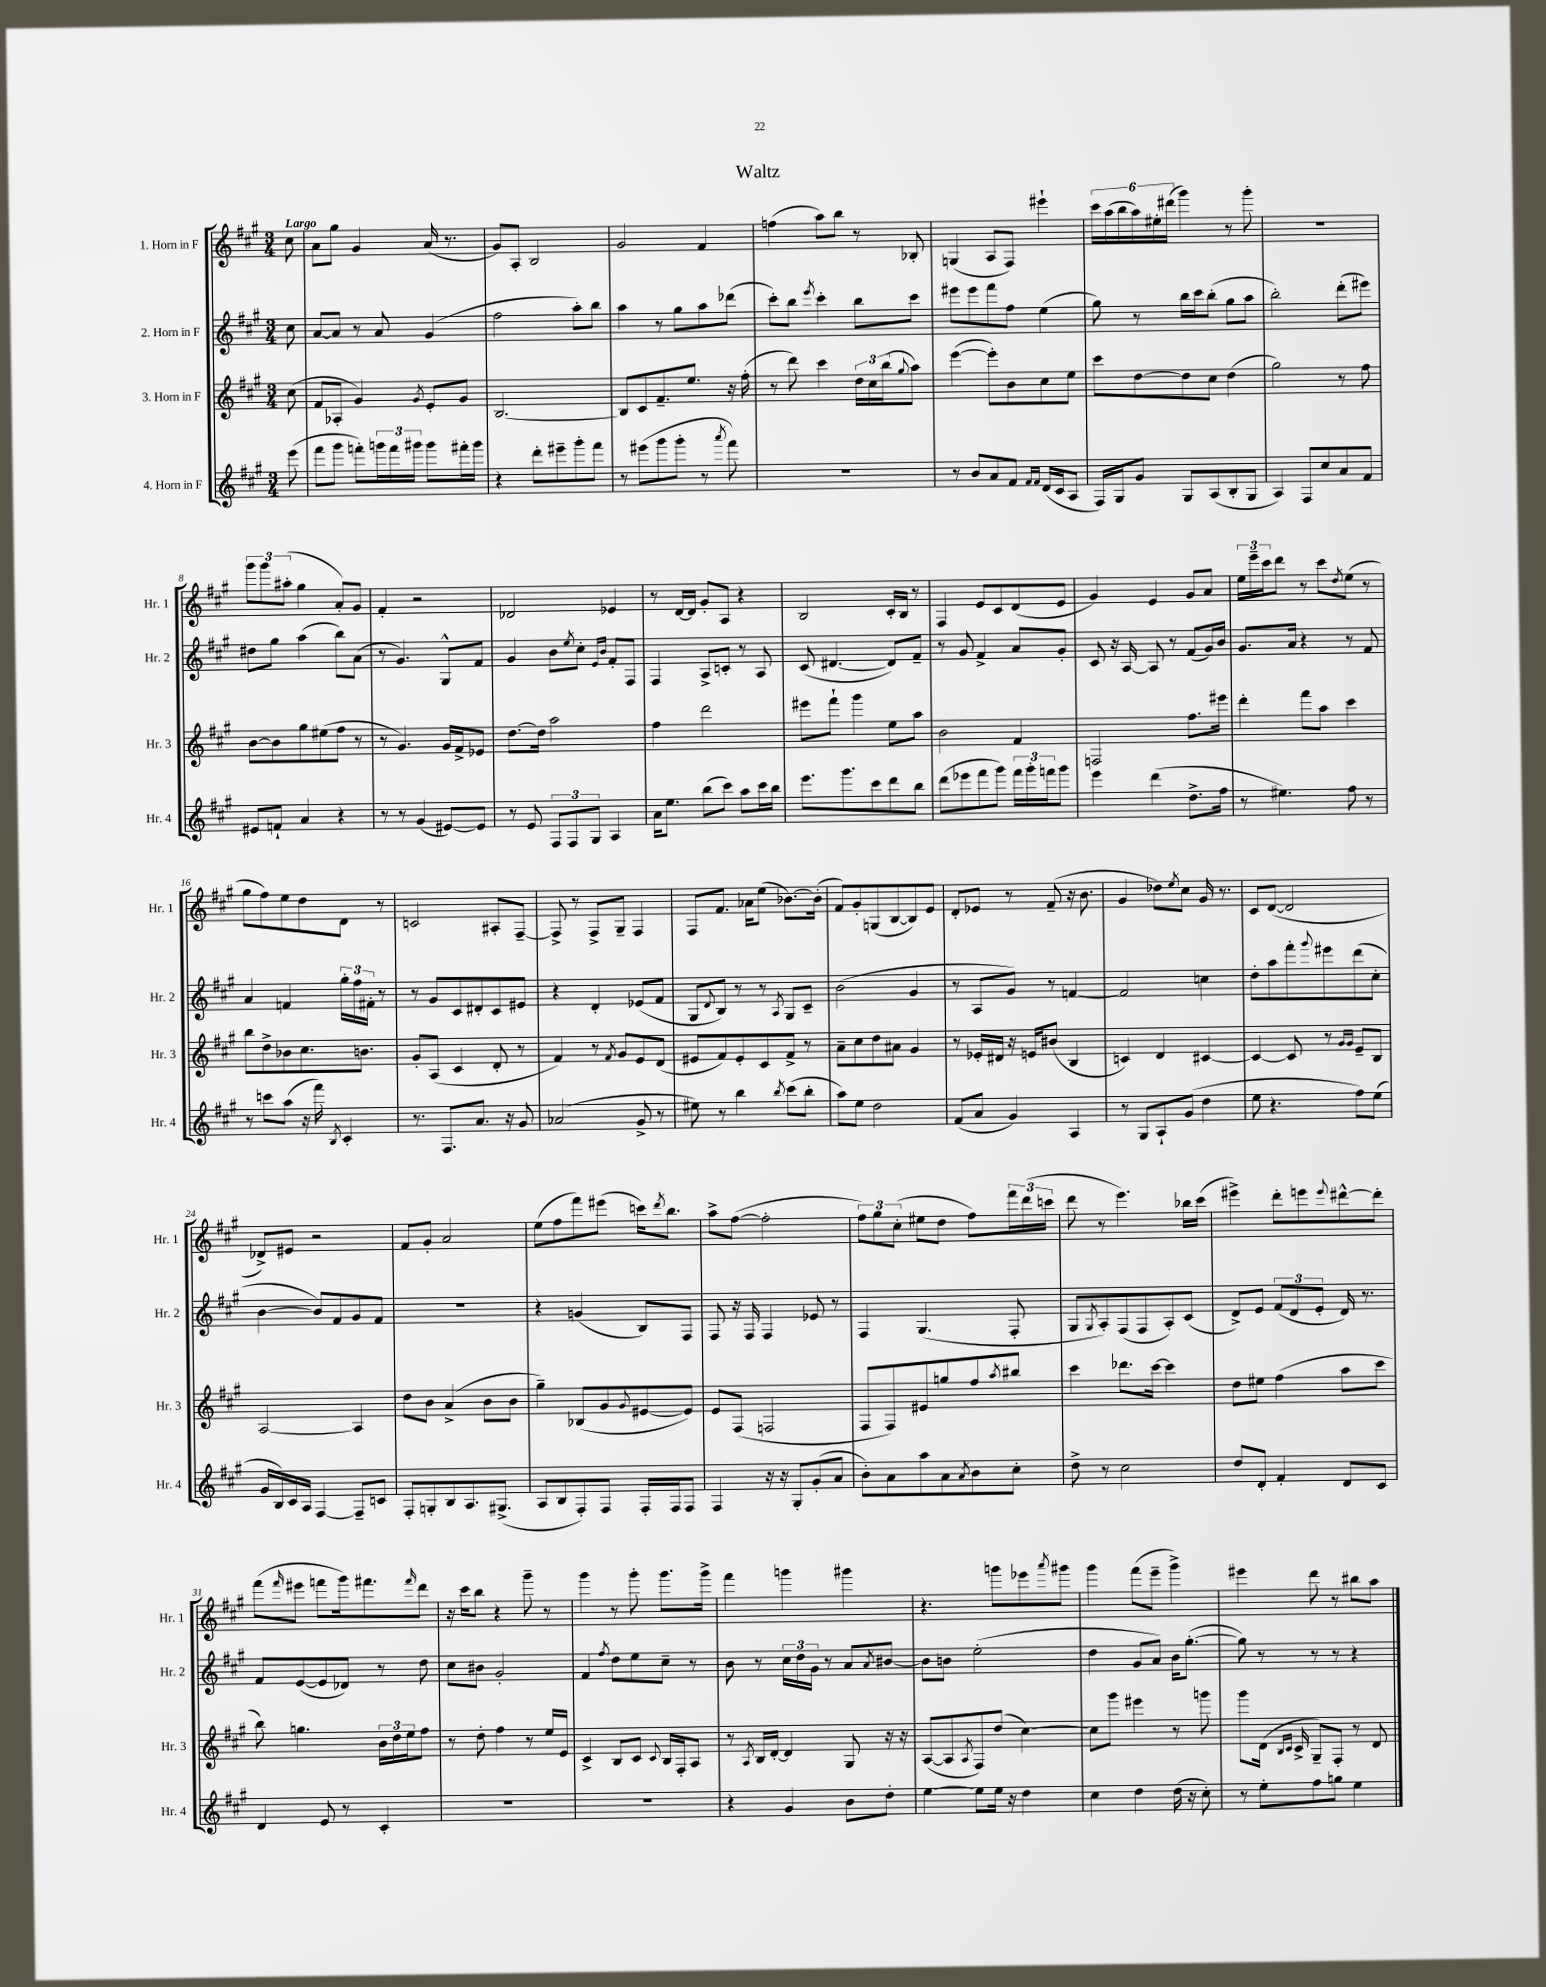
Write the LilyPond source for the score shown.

\header { title = "Waltz" }
<<
\new StaffGroup <<
\new Staff = "s0" \with { instrumentName = "1. Horn in F" shortInstrumentName = "Hr. 1" } {
    \clef treble \key a \major \numericTimeSignature \time 3/4 \partial 8 \tempo "Largo"
    cis''8 |
    a'8 gis''8 gis'4 a'16( r8. |
    gis'8) a8-. b2 |
    gis'2 fis'4 |
    f''4( a''8) b''8 r8 bes8-. |
    g4( a8 fis8) eis'''4-! |
    \tuplet 6/4 { cis'''16 a''16( b''16 a''16) eis''16-. dis'''16( } gis'''4) r8 gis'''8-. |
    R2. |
    \tuplet 3/2 { gis'''8 gis'''8 ais''8-.( } gis''4 a'8-.) gis'8 |
    fis'4-. r2 |
    des'2 ees'4 |
    r8 d'16~ d'16 gis'8-. a8 r4 |
    b2 cis'16-. b16 r8 |
    fis4 e'8 cis'8 d'8( e'8 |
    gis'4) e'4 gis'8 a'8 |
    \tuplet 3/2 { e''16 e'''16-- cis'''16 } d'''8 r8 cis'''8 \acciaccatura { d''8 } e''8( r8 |
    gis''8 fis''8) e''8 d''8 d'8 r8 |
    c'2 ais8-. fis8~-- |
    fis8-> r8 fis8-> gis8-- fis4 |
    fis8 fis'8. aes'16 e''8( bes'8.~) bes'16-.( |
    fis'8) gis'8-. g8( b8~ b8) e'8 |
    d'8-. ees'8 r8 fis'8--( r16 b'8. |
    gis'4 des''8) \acciaccatura { e''8 } cis''8 gis'16 r8. |
    cis'8 d'8~( d'2 |
    des'8->) eis'8 r2 |
    fis'8 gis'8-. a'2 |
    e''8( fis''8 fis'''8) eis'''8( c'''16) \acciaccatura { d'''8 } b''8. |
    a''8-> fis''8~( fis''2-. |
    \tuplet 3/2 { fis''8) gis''8 cis''8-.( } eis''8 d''8 fis''8) \tuplet 3/2 { fis'''16 d'''16( c'''16 } |
    d'''8 r8 e'''4.) bes''16 cis'''16( |
    eis'''4->) d'''8-. e'''8 \appoggiatura { e'''8 } dis'''8~-^ dis'''8-. |
    fis'''8( \grace { fis'''16 } eis'''8 f'''8 gis'''16) fis'''8. \grace { fis'''16 } d'''8 |
    r16 cis'''16 b''8 r4 gis'''8-- r8 |
    gis'''4 r8 gis'''8-. gis'''8. gis'''16-> |
    fis'''4 g'''4 gis'''4 |
    r4. g'''8 ees'''8 \acciaccatura { a'''8 } gis'''8 |
    gis'''4 fis'''8( e'''8-- gis'''4->) |
    eis'''4 d'''8 r8 bis''8 a''8 \bar "|." |
}
\new Staff = "s1" \with { instrumentName = "2. Horn in F" shortInstrumentName = "Hr. 2" } {
    \clef treble \key a \major \numericTimeSignature \time 3/4 \partial 8
    cis''8 |
    a'8~ a'8 r8 a'8 gis'4( |
    fis''2 a''8-.) b''8 |
    a''4 r8 gis''8 a''8 des'''8( |
    cis'''8-.) b''8 \acciaccatura { e'''8 } cis'''4-. b''8 cis'''8 |
    eis'''8 eis'''8 fis'''8 fis''8 e''4( |
    gis''8) r8 b''16 cis'''16 b''8-.( gis''8 a''8 |
    b''2-.) d'''8-.( eis'''8) |
    dis''8 gis''8 a''4( b''8) a'8( |
    r8 gis'4.) gis8-^ fis'8 |
    gis'4 b'8 \acciaccatura { e''8 } cis''8-. \grace { e'16 b'16 } fis'8-. fis8 |
    fis4 a8-> c'8-. r8 a8 |
    cis'8( dis'4.~ dis'8) fis'8-- |
    r8 gis'8 fis'4-> a'8 gis'8-. |
    cis'8 r16 a16~ a8 r8 fis'8( gis'16) b'16 |
    gis'8. a'16 r4 r8 fis'8 |
    a'4 f'4 \tuplet 3/2 { gis''16-. fis''16 fis'16-. } r8 |
    r8 gis'8 cis'8 dis'8-. cis'8 eis'8 |
    r4 d'4-. ees'8( fis'8 |
    gis8 \appoggiatura { d'8 } b8) r8 r8 \acciaccatura { a8 } gis8 cis'8-- |
    b'2( gis'4 |
    r8 a8 gis'8) r8 f'4~ |
    f'2 c''4 |
    d''8-. a''8 fis'''8-. \appoggiatura { gis'''8 } eis'''8 d'''8( cis''8-. |
    b'4~ b'8) fis'8 gis'8 fis'8 |
    R2. |
    r4 g'4( b8) fis8 |
    fis8 r16 fis16 fis4 ees'8 r8 |
    fis4 gis4.( fis8-. |
    gis8 \acciaccatura { gis8 } a8-.) fis8( fis8 a8-.) cis'8( |
    d'8->) e'8 \tuplet 3/2 { fis'8( d'8 e'8-. } d'16) r8. |
    fis'8 e'8~( e'8 des'8) r8 d''8 |
    cis''8 bis'8 gis'2-. |
    fis'4 \acciaccatura { fis''8 } d''8 e''8 cis''8-- r8 |
    b'8 r8 \tuplet 3/2 { cis''16 d''16 gis'16 } r8 a'8 \acciaccatura { a'8 } bis'8~ |
    bis'8 b'8 e''2-.( |
    d''4 gis'8 a'8) b'16 gis''8.~-.( |
    gis''8) r8 r8 r8 r4 \bar "|." |
}
\new Staff = "s2" \with { instrumentName = "3. Horn in F" shortInstrumentName = "Hr. 3" } {
    \clef treble \key a \major \numericTimeSignature \time 3/4 \partial 8
    cis''8( |
    fis'8 aes8-. gis'4) \acciaccatura { gis'8 } e'8-. gis'8 |
    b2.~ |
    b8 cis'8 fis'8.-- e''8. r16 fis''16-.( |
    r8 d'''8) cis'''4 \tuplet 3/2 { d''16 cis''16 b''16( } \appoggiatura { gis''8 } a''8) |
    e'''4~( e'''8-.) b'8 cis''8 e''8 |
    cis'''8 d''8~ d''8 cis''8 d''4( |
    gis''2) r8 fis''8 |
    b'8~ b'8 gis''8 eis''8( fis''8 r8 |
    r8 gis'4.) gis'16 fis'16-> ees'8 |
    d''8.~ d''16 a''2 |
    fis''4 d'''2 |
    eis'''8 fis'''8-! gis'''4 e''8 a''8 |
    b'2 fis'4 |
    f2 fis''8. eis'''16 |
    d'''4-. fis'''8 a''8 cis'''4 |
    b''8 d''8-> bes'8 cis''8. b'8. |
    gis'8-. a8( cis'4 d'8-. r8 |
    fis'4) r8 \acciaccatura { fis'8 } gis'8 e'8 d'8( |
    eis'8 fis'8) eis'8-. cis'8 fis'8-> r8 |
    a'8-- cis''8 d''8 ais'8 gis'4 |
    r8 ees'16-. dis'16 r16 e'16 bis'8( b4 |
    c'4) d'4 cis'4~ |
    cis'4~ cis'8 r8 \grace { gis'16 gis'16 } e'8-- b8 |
    a2~ a4 |
    d''8 b'8 a'4->( b'8 b'8 |
    gis''4--) bes8( gis'8 \appoggiatura { gis'8 } eis'8~ eis'8) |
    e'8 fis8( f2 |
    fis8 fis8) eis'8 g''8 fis''8 \acciaccatura { a''8 } bis''8 |
    cis'''4 des'''8. cis'''16~ cis'''4 |
    d''8 eis''8 fis''4( a''8 cis'''8 |
    b''8) g''4. \tuplet 3/2 { b'16 d''16 e''16 } fis''8 |
    r8 d''8-. fis''4 r8 e''16 e'16 |
    cis'4-> b8 cis'8 \appoggiatura { cis'8 } b16 fis16-. a8 |
    r8 \acciaccatura { a8 } b16 d'16~-. d'4 gis8 r16 r16 |
    a8~( a8 \acciaccatura { a8 } fis8) d''8( cis''4~) |
    cis''8 gis'''8 eis'''4 r8 g'''8 |
    gis'''8 d'16( \grace { b16 cis'16 } cis'16-> gis8--) fis8-. r8 d'8 \bar "|." |
}
\new Staff = "s3" \with { instrumentName = "4. Horn in F" shortInstrumentName = "Hr. 4" } {
    \clef treble \key a \major \numericTimeSignature \time 3/4 \partial 8
    e'''8( |
    fis'''8 gis'''8 f'''8-.) \tuplet 3/2 { g'''16 f'''16 gis'''16 } gis'''8 fis'''16-. gis'''16 |
    r4 d'''8-. eis'''8-- gis'''8-. fis'''8 |
    r8 eis'''8( gis'''8 gis'''8-. r8 \acciaccatura { a'''8 } fis'''8) |
    R2. |
    r8 b'8 a'8 fis'8 \grace { fis'16 fis'16 } d'16( cis'16 a8 |
    fis16) gis16 gis'8 gis8 a8( b8-. gis8 |
    a4) fis8 cis''8 a'8 fis'8 |
    eis'8 f'8-! a'4 r4 |
    r8 r8 gis'4( eis'8~) eis'8 |
    r8 e'8 \tuplet 3/2 { fis8 fis8 gis8 } a4 |
    a'16 e''8. b''8( cis'''8) a''8 cis'''16 b''16 |
    e'''8. gis'''8. cis'''8 d'''8 b''8 |
    d'''8( ees'''8 fis'''8 gis'''8) \tuplet 3/2 { fis'''16 gis'''16-. f'''16 } gis'''8 |
    e'''4 d'''4( d''8.-> fis''16 |
    r8 eis''4.) fis''8 r8 |
    r8 c'''8 a''8( r16 fis'''16) \acciaccatura { b8 } cis'4-. |
    r8. fis8. a'8. r16 gis'8 |
    aes'2( gis'8-> r8 |
    eis''8) r8 b''4 \acciaccatura { b''8 } cis'''8( b''8-. |
    a''8) e''8 d''2 |
    fis'8( a'8 gis'4) a4 |
    r8 gis8 a8-! gis'8( d''4 |
    e''8 r4. fis''8) e''8( |
    gis'16 b16) cis'16 a16 fis4~ fis8-- c'8 |
    fis8-. g8-. b8 a8. gis8.->( |
    a8 b8 fis8-.) fis8 fis16-. fis16 fis8 |
    fis4 r16 r16 gis8-. gis'8-.( a'8 |
    b'8-.) a'8 a''8 a'8 \acciaccatura { a'8 } b'8 cis''8-. |
    d''8-> r8 cis''2 |
    d''8 d'8-. fis'4-. d'8 cis'8 |
    d'4 e'8 r8 cis'4-. |
    R2. |
    R2. |
    r4 gis'4 b'8 d''8-. |
    e''4~ e''8 e''16 r16 d''4 |
    cis''4 d''4 d''16( r16 cis''8-.) |
    r8 e''8-. fis''8 g''8 e''4 \bar "|." |
}
>>
>>
